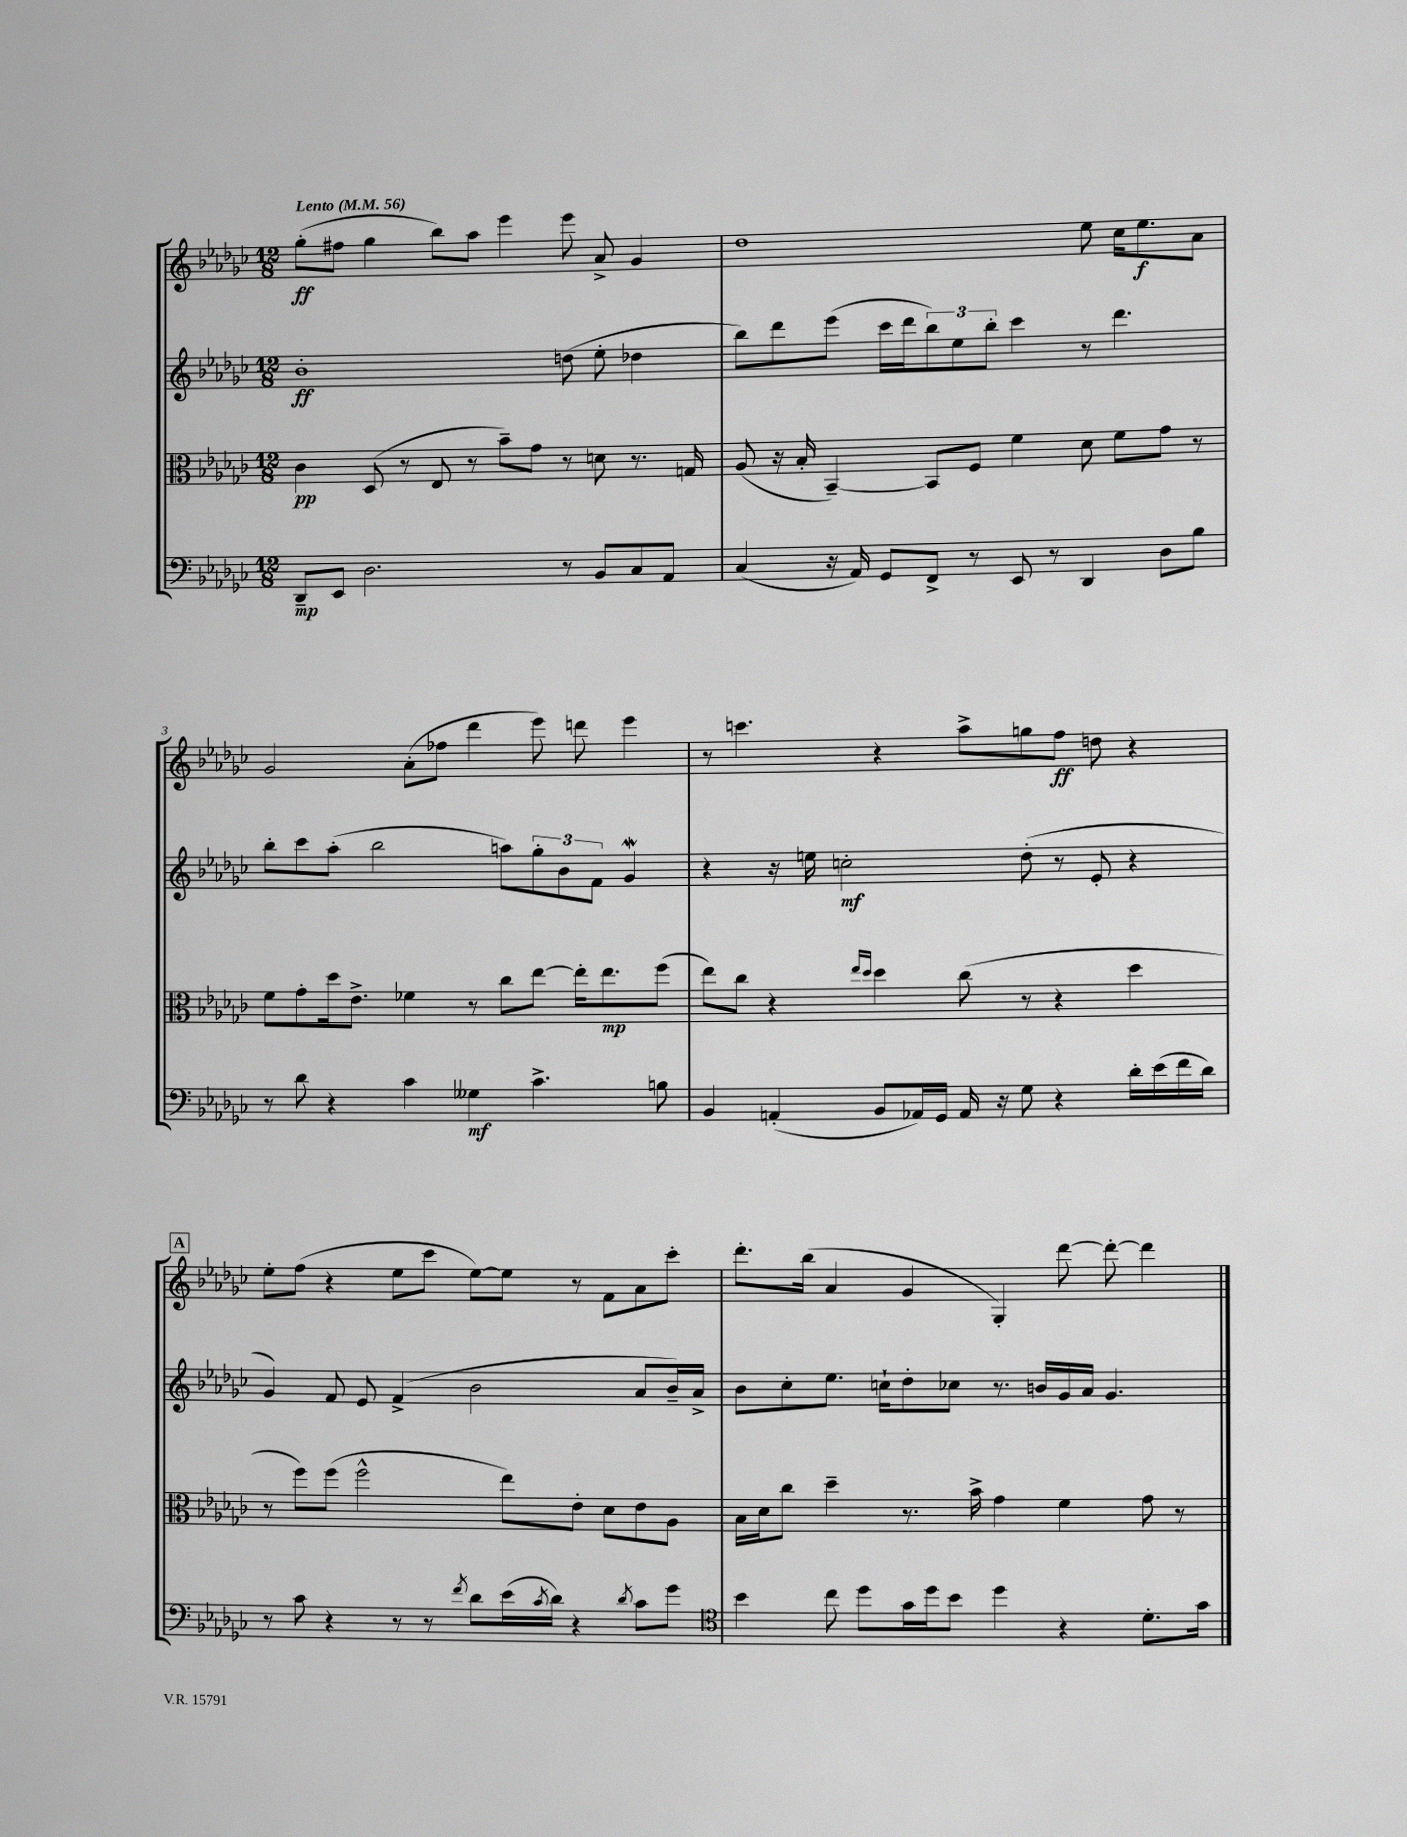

**kern	**kern	**kern	**kern
*staff4	*staff3	*staff2	*staff1
*clefF4	*clefC3	*clefG2	*clefG2
*k[b-e-a-d-g-c-]	*k[b-e-a-d-g-c-]	*k[b-e-a-d-g-c-]	*k[b-e-a-d-g-c-]
*M12/8	*M12/8	*M12/8	*M12/8
*MM56	*MM56	*MM56	*MM56
8DD-~	4c-	1b-'	(8gg-'
8EE-	.	.	8ff#
2.D-	(8D-	.	4gg-
.	8r	.	.
.	8E-	.	8bb-)
.	8r	.	8aa-
.	8b-~)	.	4eee-
.	8g-	.	.
8r	8r	(8dd	8eee-
8BB-	8d	8ee-'	8a-^
8C-	8.r	4dd-	4g-
8AA-	.	.	.
.	16G	.	.
=	=	=	=
(4C-	(8A-	8bb-)	1dd-
.	16r	8ddd-	.
.	16B-'	.	.
16r	[4BB-~)	(8eee-	.
16AA-)	.	.	.
8GG-	.	16ccc-	.
.	.	16ddd-	.
8FF^	8BB-]	12bb-)	.
.	.	12ee-	.
8r	8F	.	.
.	.	12bb-'	.
8EE-	4f	4ccc-	.
8r	.	.	.
4DD-	8d-	8r	8ee-
.	8f	4.ddd-	16cc-
.	.	.	8.ee-
8D-	8g-	.	.
8B-	8r	.	8a-
=	=	=	=
8r	8f	8bb-'	2g-
8d-	8g-'	8ccc-	.
4r	16dd-	(8aa-'	.
.	8.e-^	.	.
.	.	2bb-	.
4c-	4f-	.	(8a-'
.	.	.	8ff-
4G--	8r	.	4ddd-
.	8cc-	8aa)	.
4.c-^	[8ee-	12gg-'	8eee-)
.	.	12b-	.
.	16ee-']	.	8ddd
.	.	12f	.
.	8.ee-	.	.
.	.	4g-	4eee-
8B	(8ff	.	.
=	=	=	=
4BB-	8ee-)	4r	8r
.	8cc-	.	4.ccc
(4AA'	4r	16r	.
.	.	16ee	.
.	.	2cc'	.
.	16qqee-	.	.
.	16qqdd-	.	.
8BB-	4dd-	.	4r
16AA-)	.	.	.
16GG-	.	.	.
16AA-	(8cc-	.	8aa-^
16r	.	.	.
8G-	8r	(8dd-'	8gg
4r	4r	8r	8ff
.	.	8e-'	8dd
16d-'	4dd-	4r	4r
(16e-	.	.	.
16f	.	.	.
16d-)	.	.	.
=	=	=	=
8r	8r	4g-)	8ee-'
8c-	8ff)	.	(8ff
4r	(8ff	8f	4r
.	2ff^^	8e-	.
8r	.	(4f^	8ee-
8r	.	.	8ccc-
8qf	.	.	.
8d-	.	2b-	[8ee-)
(16e-	8ee-)	.	8ee-]
8qc-	.	.	.
16d-)	.	.	.
4r	8e-'	.	8r
.	8d-	.	8f
8qd-	.	.	.
8c-	8e-	8a-	8a-
8g-	8A-	16b-~)	8ccc-'
.	.	16a-^	.
=	=	=	=
*clefC4	*	*	*
4b-	16B-	8b-	8.ddd-'
.	16d-	.	.
.	8cc-	8cc-'	.
.	.	.	(16bb-
8cc-	4dd-~	8.ee-	4a-
8dd-	.	.	.
.	.	16cc`	.
16g-	8.r	8dd-'	4g-
16dd-	.	.	.
8b-	.	8cc-	.
.	16b-^	.	.
4dd-	4g-	8.r	4G-')
.	.	16b	.
4r	4f	16g-	[8ddd-
.	.	16a-	.
.	.	4.g-	8ddd-'_
8.d-'	8g-	.	4ddd-]
.	8r	.	.
16g-	.	.	.
==	==	==	==
*-	*-	*-	*-
